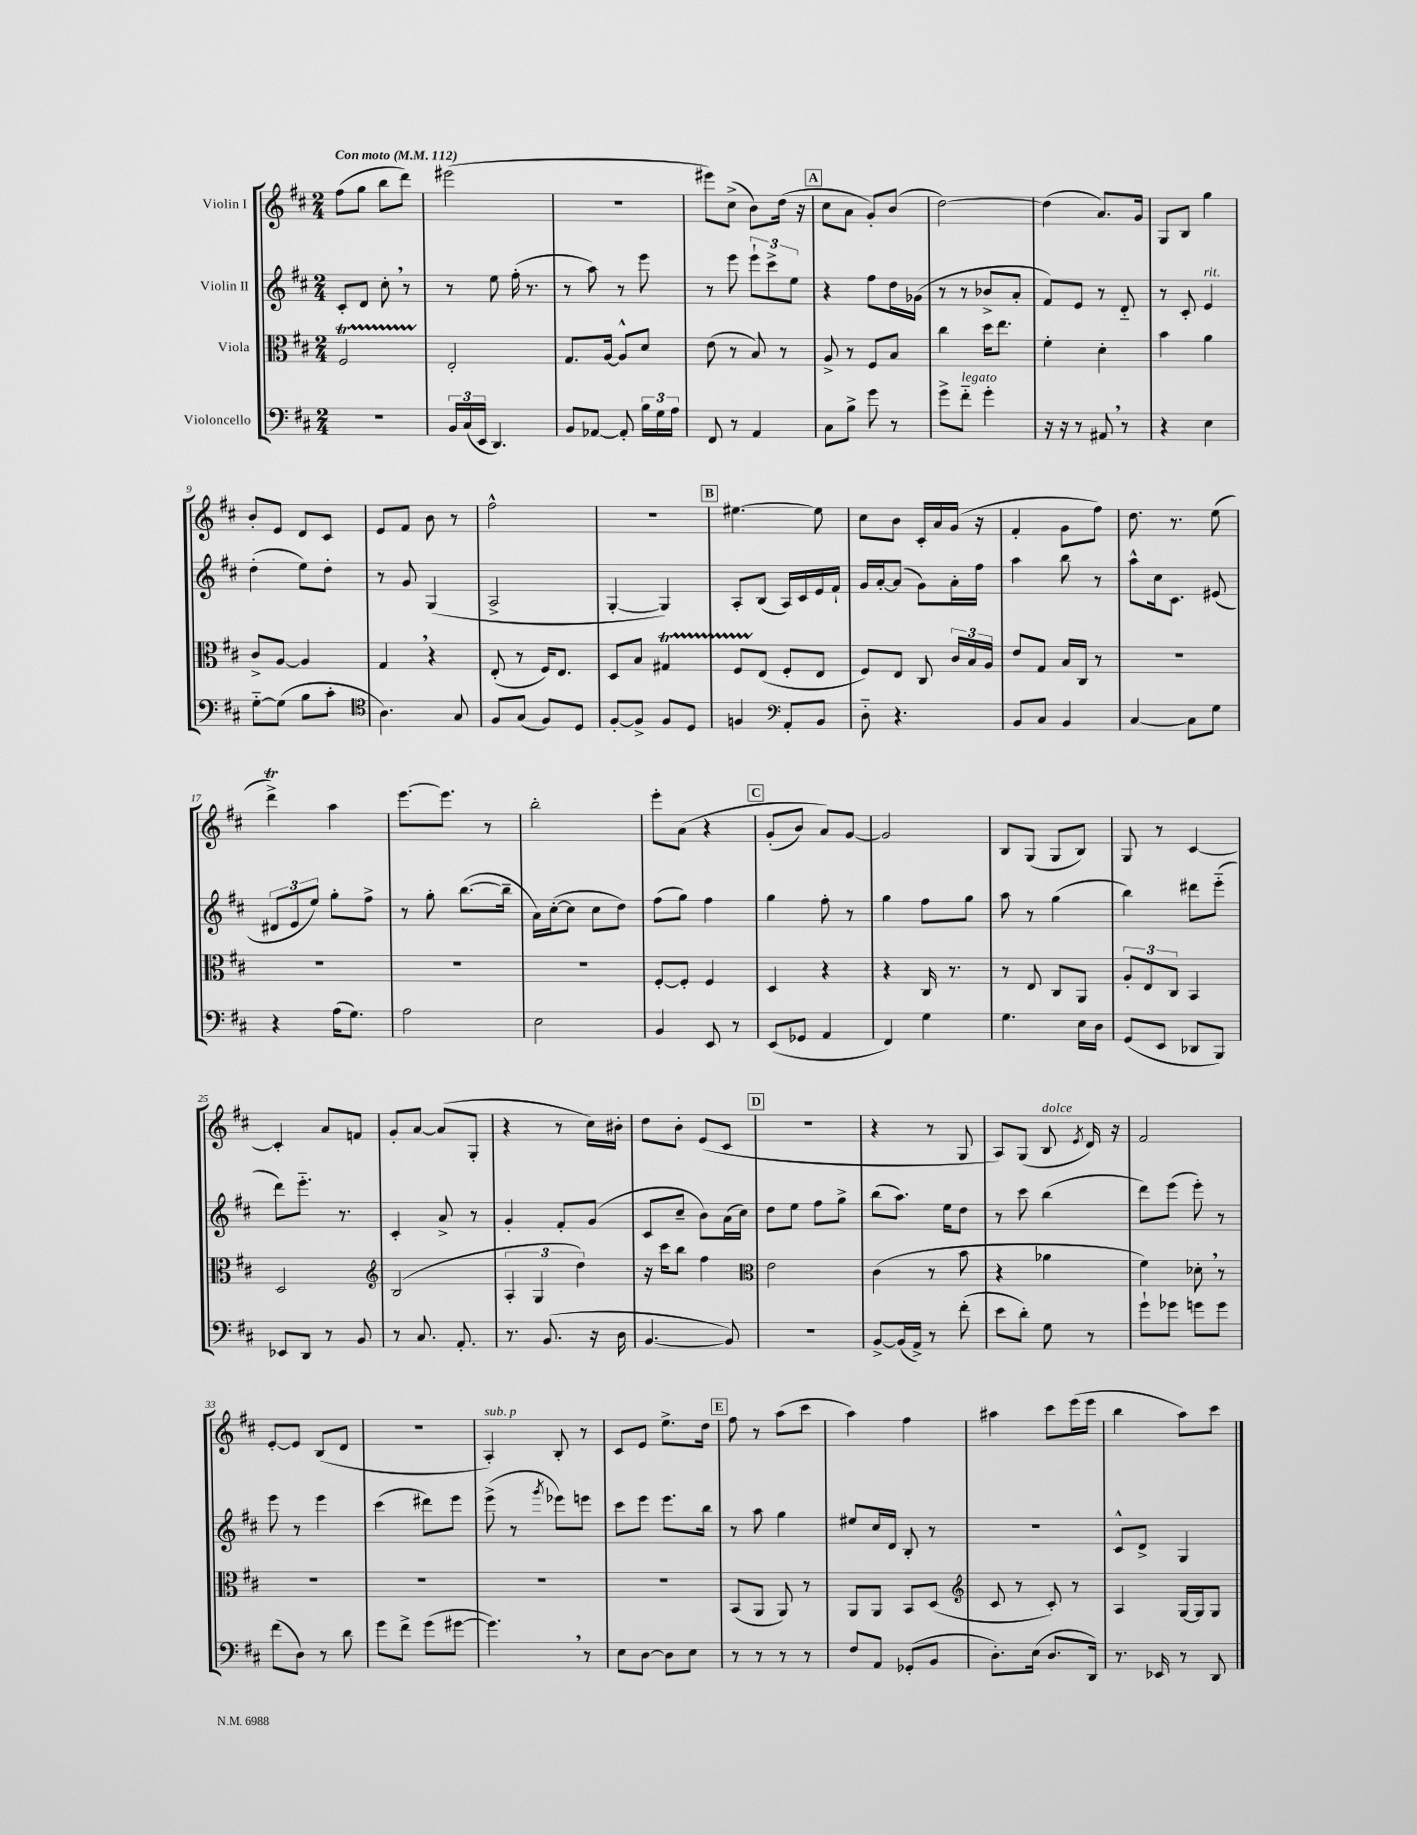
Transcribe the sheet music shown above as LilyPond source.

<<
\new StaffGroup <<
\new Staff = "s0" \with { instrumentName = "Violin I" } {
    \clef treble \key d \major \numericTimeSignature \time 2/4 \tempo "Con moto" 4 = 112
    \autoBeamOff fis''8[( g''8] b''8[ d'''8]) |
    eis'''2( |
    R2 |
    eis'''8[) cis''8]->( b'8[) d''16]( r16 |
    \mark \markup { \box "A" } cis''8[ a'8] g'8[-.) b'8]( |
    d''2~) |
    d''4( a'8.[) g'16] |
    g8[ b8] g''4 |
    b'8[-. e'8] d'8[ cis'8] |
    e'8[ fis'8] b'8 r8 |
    fis''2-^ |
    R2 |
    \mark \markup { \box "B" } eis''4.~ eis''8 |
    cis''8[ b'8] cis'16[-. a'16 g'16]( r16 |
    fis'4-. g'8[ fis''8]) |
    d''8. r8. e''8( |
    d'''4->\trill) a''4 |
    e'''8.[~ e'''8.] r8 |
    b''2-. |
    e'''8[-. a'8]\( r4 |
    \mark \markup { \box "C" } g'8[-.( b'8]) a'8[\) g'8]~ |
    g'2 |
    b8[ g8]( g8[ b8]) |
    g8 r8 cis'4~ |
    cis'4-. a'8[ f'8] |
    g'8[-. a'8]~ a'8[( g8]-. |
    r4 r8 cis''16[) bis'16]-. |
    d''8[ b'8]-. e'8[( cis'8] |
    \mark \markup { \box "D" } r2 |
    r4 r8 g8 |
    a8[) g8]( b8^\markup { \italic "dolce" } \acciaccatura { e'8 } d'16) r16 |
    fis'2 |
    e'8[~-. e'8] b8[( d'8] |
    r2 |
    a4-.^\markup { \italic "sub. p" }) b8-. r8 |
    cis'8[ e'8] e''8.[-> d''16] |
    \mark \markup { \box "E" } fis''8 r8 a''8[( cis'''8] |
    a''4) fis''4 |
    ais''4 cis'''8[ e'''16( e'''16] |
    b''4 a''8[) cis'''8] \bar "|." |
}
\new Staff = "s1" \with { instrumentName = "Violin II" } {
    \clef treble \key d \major \numericTimeSignature \time 2/4
    \autoBeamOff cis'8[-. d'8] cis''8-. \breathe r8 |
    r8 e''8 fis''16-.( r8. |
    r8 a''8) r8 e'''8 |
    r8 e'''8 \tuplet 3/2 { e'''8[-! cis'''8-> e''8] } |
    \mark \markup { \box "A" } r4 fis''8[ d''16 ges'16]( |
    r8 r8 bes'8[-> a'8]-. |
    fis'8[) e'8] r8 d'8-_ |
    r8 cis'8-. e'4^\markup { \italic "rit." } |
    d''4-.( e''8[) d''8]-. |
    r8 g'8 g4( |
    a2-> |
    g4~-. g4) |
    \mark \markup { \box "B" } a8[-. b8]( a16[) cis'16 e'16 fis'16]-! |
    g'16[ a'16~-. a'8]( g'8[) a'16-. fis''16] |
    a''4 b''8 r8 |
    a''8[-^ cis''16 cis'8.] eis'8( |
    \tuplet 3/2 { dis'8[ e'8 e''8]) } g''8[-. fis''8]-> |
    r8 g''8-. b''8.[~( b''16]-- |
    a'16[) cis''16~-.( cis''8] cis''8[ d''8]) |
    fis''8[( g''8]) fis''4 |
    \mark \markup { \box "C" } g''4 fis''8-. r8 |
    g''4 fis''8[ g''8] |
    a''8 r8 g''4( |
    b''4) dis'''8[ e'''8]-_( |
    d'''8[) e'''8.]-_ r8. |
    cis'4-. a'8-> r8 |
    g'4-. fis'8[-. g'8]( |
    cis'8[ cis''8]-- b'8[) a'16( cis''16]) |
    \mark \markup { \box "D" } d''8[ e''8] fis''8[ g''8]-> |
    b''8[( a''8.]) e''16[ d''8] |
    r8 cis'''8 b''4( |
    d'''8[) e'''8]( e'''8-.) r8 |
    e'''8 r8 e'''4 |
    cis'''4( dis'''8[) e'''8] |
    e'''8->( r8 \acciaccatura { g'''8 } ees'''8[) e'''8] |
    cis'''8[ e'''8] e'''8.[ b''16] |
    \mark \markup { \box "E" } r8 a''8 g''4 |
    eis''8[ cis''16 d'16] b8-. r8 |
    R2 |
    cis'8[-^ d'8]-> g4 \bar "|." |
}
\new Staff = "s2" \with { instrumentName = "Viola" } {
    \clef alto \key d \major \numericTimeSignature \time 2/4
    \autoBeamOff fis2\startTrillSpan |
    e2-.\stopTrillSpan |
    g8.[ a16]~ a8[-^ d'8] |
    e'8( r8 b8) r8 |
    \mark \markup { \box "A" } a8-> r8 fis8[ b8] |
    cis''4 d''16[ e''8.] |
    fis'4-. d'4-. |
    b'4 a'4 |
    cis'8[-> a8]~ a4 |
    g4 \breathe r4 |
    e8-.( r8 fis16[) e8.] |
    d8[ b8] gis4\startTrillSpan |
    \mark \markup { \box "B" } fis8[ e8]\stopTrillSpan( fis8[-. e8] |
    fis8[) e8] cis8 \tuplet 3/2 { cis'16[ b16 a16] } |
    e'8[ g8] b16[ cis16] r8 |
    R2 |
    R2 |
    R2 |
    R2 |
    fis8[~-. fis8]-. fis4 |
    \mark \markup { \box "C" } d4 r4 |
    r4 cis16 r8. |
    r8 e8 cis8[ a,8] |
    \tuplet 3/2 { a8[-. e8 cis8] } b,4 |
    d2 |
    \clef treble b2( |
    \tuplet 3/2 { a4-. g4 d''4) } |
    r16 cis'''16[ b''8] fis''4 |
    \mark \markup { \box "D" } \clef alto e'2 |
    cis'4( r8 b'8 |
    r4 aes'4 |
    fis'4) des'8-. \breathe r8 |
    R2 |
    R2 |
    R2 |
    R2 |
    \mark \markup { \box "E" } b,8[( a,8] a,8) r8 |
    a,8[ a,8] b,8[ d8]( |
    \clef treble cis'8 r8 cis'8-.) r8 |
    a4 g16[~ g16 g8] \bar "|." |
}
\new Staff = "s3" \with { instrumentName = "Violoncello" } {
    \clef bass \key d \major \numericTimeSignature \time 2/4
    \autoBeamOff R2 |
    \tuplet 3/2 { b,16[ cis16( e,16] } d,4.) |
    b,8[ aes,8]~ aes,8-. \tuplet 3/2 { b16[ g16 a16] } |
    fis,8 r8 a,4 |
    \mark \markup { \box "A" } cis8[ b8]-> g'8 r8 |
    g'8[-> fis'8]-_^\markup { \italic "legato" } g'4-. |
    r16 r16 r8 ais,8 \breathe r8 |
    r4 e4 |
    g8[~-_ g8]( b8[ cis'8]-. |
    \clef tenor a4.) g8 |
    fis8[ g8]( fis8[) d8] |
    fis8[~-. fis8]-> fis8[ d8] |
    \mark \markup { \box "B" } f4 \clef bass a,8[-. b,8] |
    d8-_ r4. |
    b,8[ cis8] b,4 |
    cis4~ cis8[ g8] |
    r4 a16[( g8.]) |
    a2 |
    e2 |
    b,4 e,8 r8 |
    \mark \markup { \box "C" } e,8[( ges,8] a,4 |
    fis,4) g4 |
    g4. e16[ d16] |
    g,8[( e,8] des,8[ b,,8]) |
    ees,8[ d,8] r8 b,8 |
    r8 cis8. a,8.-. |
    r8. b,8.( r16 d16 |
    b,4.~ b,8) |
    \mark \markup { \box "D" } r2 |
    b,8[~-> b,16( a,16]->) r8 fis'8-.( |
    e'8[ d'8]-.) g8 r8 |
    g'8[-! ges'8] g'8[ g'8] |
    fis'8[( d8]) r8 d'8 |
    g'8[ fis'8]-> g'8[( gis'8]~ |
    gis'4.) \breathe r8 |
    e8[ d8]~ d8[ e8] |
    \mark \markup { \box "E" } r8 r8 r8 r8 |
    fis8[ a,8] ges,8[-.( b,8] |
    d8.[-.) e16]( d8.[ d,16]) |
    r8. ees,16 r8 d,8 \bar "|." |
}
>>
>>
